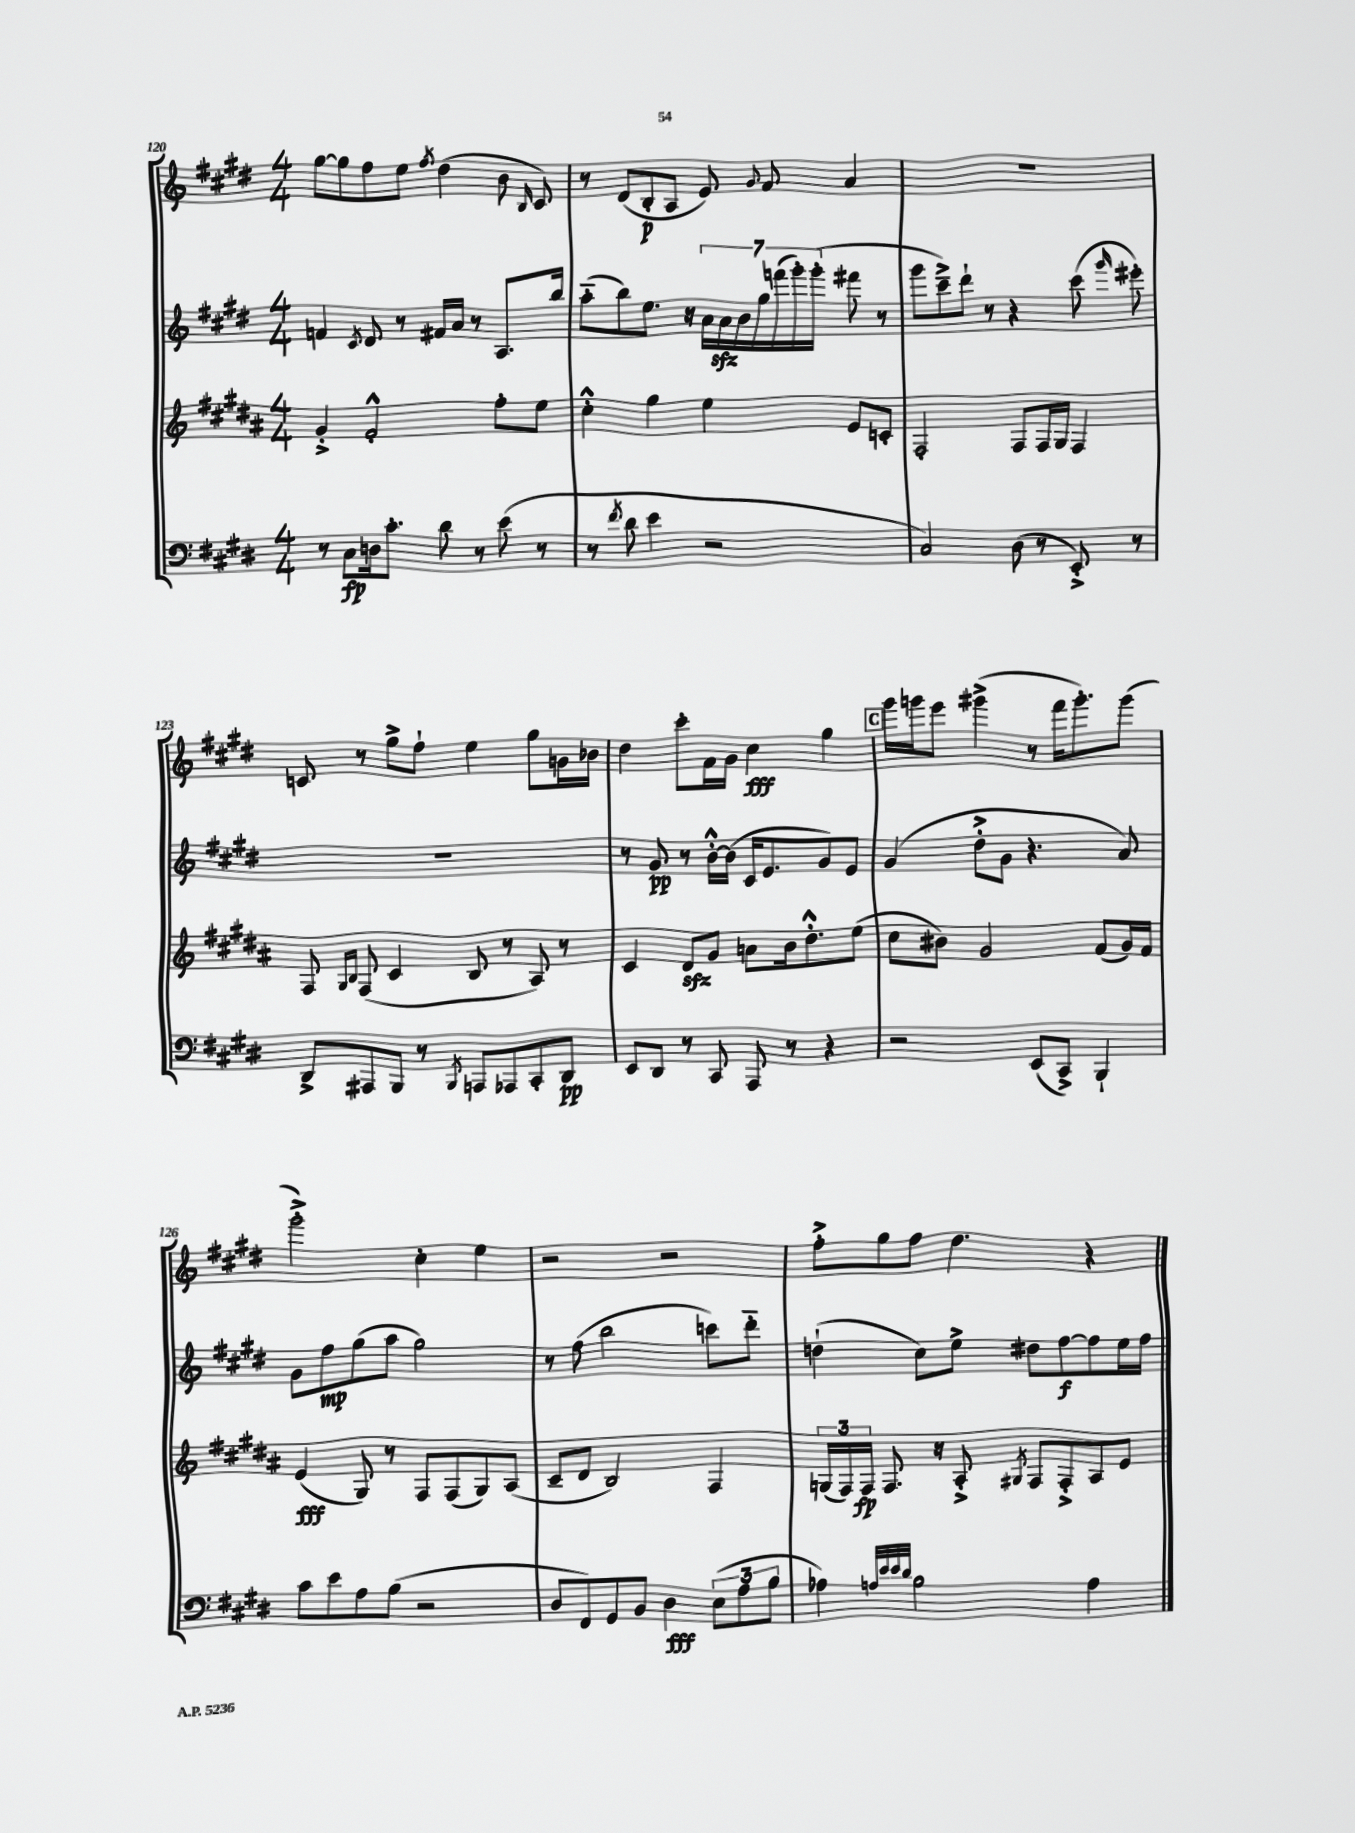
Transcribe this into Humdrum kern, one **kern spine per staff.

**kern	**kern	**kern	**kern
*staff4	*staff3	*staff2	*staff1
*clefF4	*clefG2	*clefG2	*clefG2
*k[f#c#g#d#]	*k[f#c#g#d#a#]	*k[f#c#g#d#]	*k[f#c#g#d#]
*M4/4	*M4/4	*M4/4	*M4/4
8r	4g#'^	4f	[8gg#
8C#	.	.	8gg#]
.	.	8qc#	.
16D	2f#'^^	8d#	8ff#
8.c#'	.	.	.
.	.	8r	8ee
.	.	.	8qff#
8d#	.	16f#	(4dd#
.	.	16a	.
8r	.	8r	.
(8e	8ff#'	8.A	8b
.	.	.	16qqB
8r	8ee	.	8c#)
.	.	16bb	.
=	=	=	=
8r	4cc#'^^	(8aa'~	8r
8qf#	.	.	.
8d#	.	8bb)	(8d#
4e	4gg#	8.ee	8B'
.	.	.	8A
.	.	16r	.
2r	4ee	28a	8e)
.	.	28a	.
.	.	28b	.
.	.	28gg#	.
.	.	.	8qqg#
.	.	.	8f#
.	.	(28fff	.
.	.	28ggg#')	.
.	.	(28ggg#'	.
.	8e	8fff#	4a
.	8c'	8r	.
=	=	=	=
2C#)	2F#'	8ggg#	1r
.	.	8ccc#~^)	.
.	.	8ddd#`	.
.	.	8r	.
(8D#	8F#	4r	.
8r	16F#	.	.
.	16G#	.	.
8EE'^)	4F#	(8ccc#	.
.	.	16qqggg#	.
8r	.	8eee#')	.
=	=	=	=
8DD#^	8F#	1r	8c
.	16qqG#	.	.
.	16qqB	.	.
8AAA#	(8F#	.	8r
8BBB	4c#	.	8gg#^
8r	.	.	8ff#`
8qBBB	.	.	.
8AAA	8B	.	4ee
8AAA-	8r	.	.
8CC#'	8A#)	.	8gg#
8DD#	8r	.	16g
.	.	.	16b-
=	=	=	=
8EE	4c#	8r	4dd#
8DD#	.	8g#	.
8r	8d#	8r	8ccc#'
8CC#	8g#	[16b'^^	16f#
.	.	(16b]	16g#
8AAA	8a	16c#	4cc#
.	.	8.e	.
8r	16b	.	.
.	8.dd#'^^	.	.
4r	.	8g#)	4gg#
.	(8ee	8e	.
=	=	=	=
2r	8cc#	(4g#	16ggg#
.	.	.	16ggg
.	8b#)	.	8eee
.	2g#	8dd#'^	(4ggg#^
.	.	8g#	.
(8EE	.	4.r	8r
8CC#^)	.	.	16fff#
.	.	.	8.ggg#')
4BBB`	(8f#	.	.
.	16g#)	8a)	(8ggg#
.	16f#	.	.
=	=	=	=
8c#	(4e	8g#	2ggg#'^)
8e	.	8ff#	.
8A	8G#)	(8gg#	.
(8B	8r	8aa	.
2r	8F#	2gg#)	4cc#'
.	(8F#	.	.
.	8G#)	.	4ee
.	(8A#	.	.
=	=	=	=
8D#	8c#~	8r	2r
8FF#)	8d#	(8ff#	.
8GG#	2B)	2bb	.
8BB	.	.	.
4D#	.	.	2r
(12E	4F#	8ccc)	.
12A	.	.	.
.	.	8ddd#'~	.
12B	.	.	.
=	=	=	=
4A-)	(24G	(4dd`	8ff#'^
.	24F#)	.	.
.	24F#	.	.
.	8.F#	.	8gg#
32qqA	.	.	.
32qqe	.	.	.
32qqe	.	.	.
32qqd#	.	.	.
2B	.	8cc#)	8ff#
.	16r	.	.
.	8A#'^	8ee^	4.dd#
.	8qG#	.	.
.	8F#	8dd#	.
.	8F#'^	[8ff#	.
4A	8A#	8ff#]	4r
.	8e	16ee	.
.	.	16ff#	.
==	==	==	==
*-	*-	*-	*-
